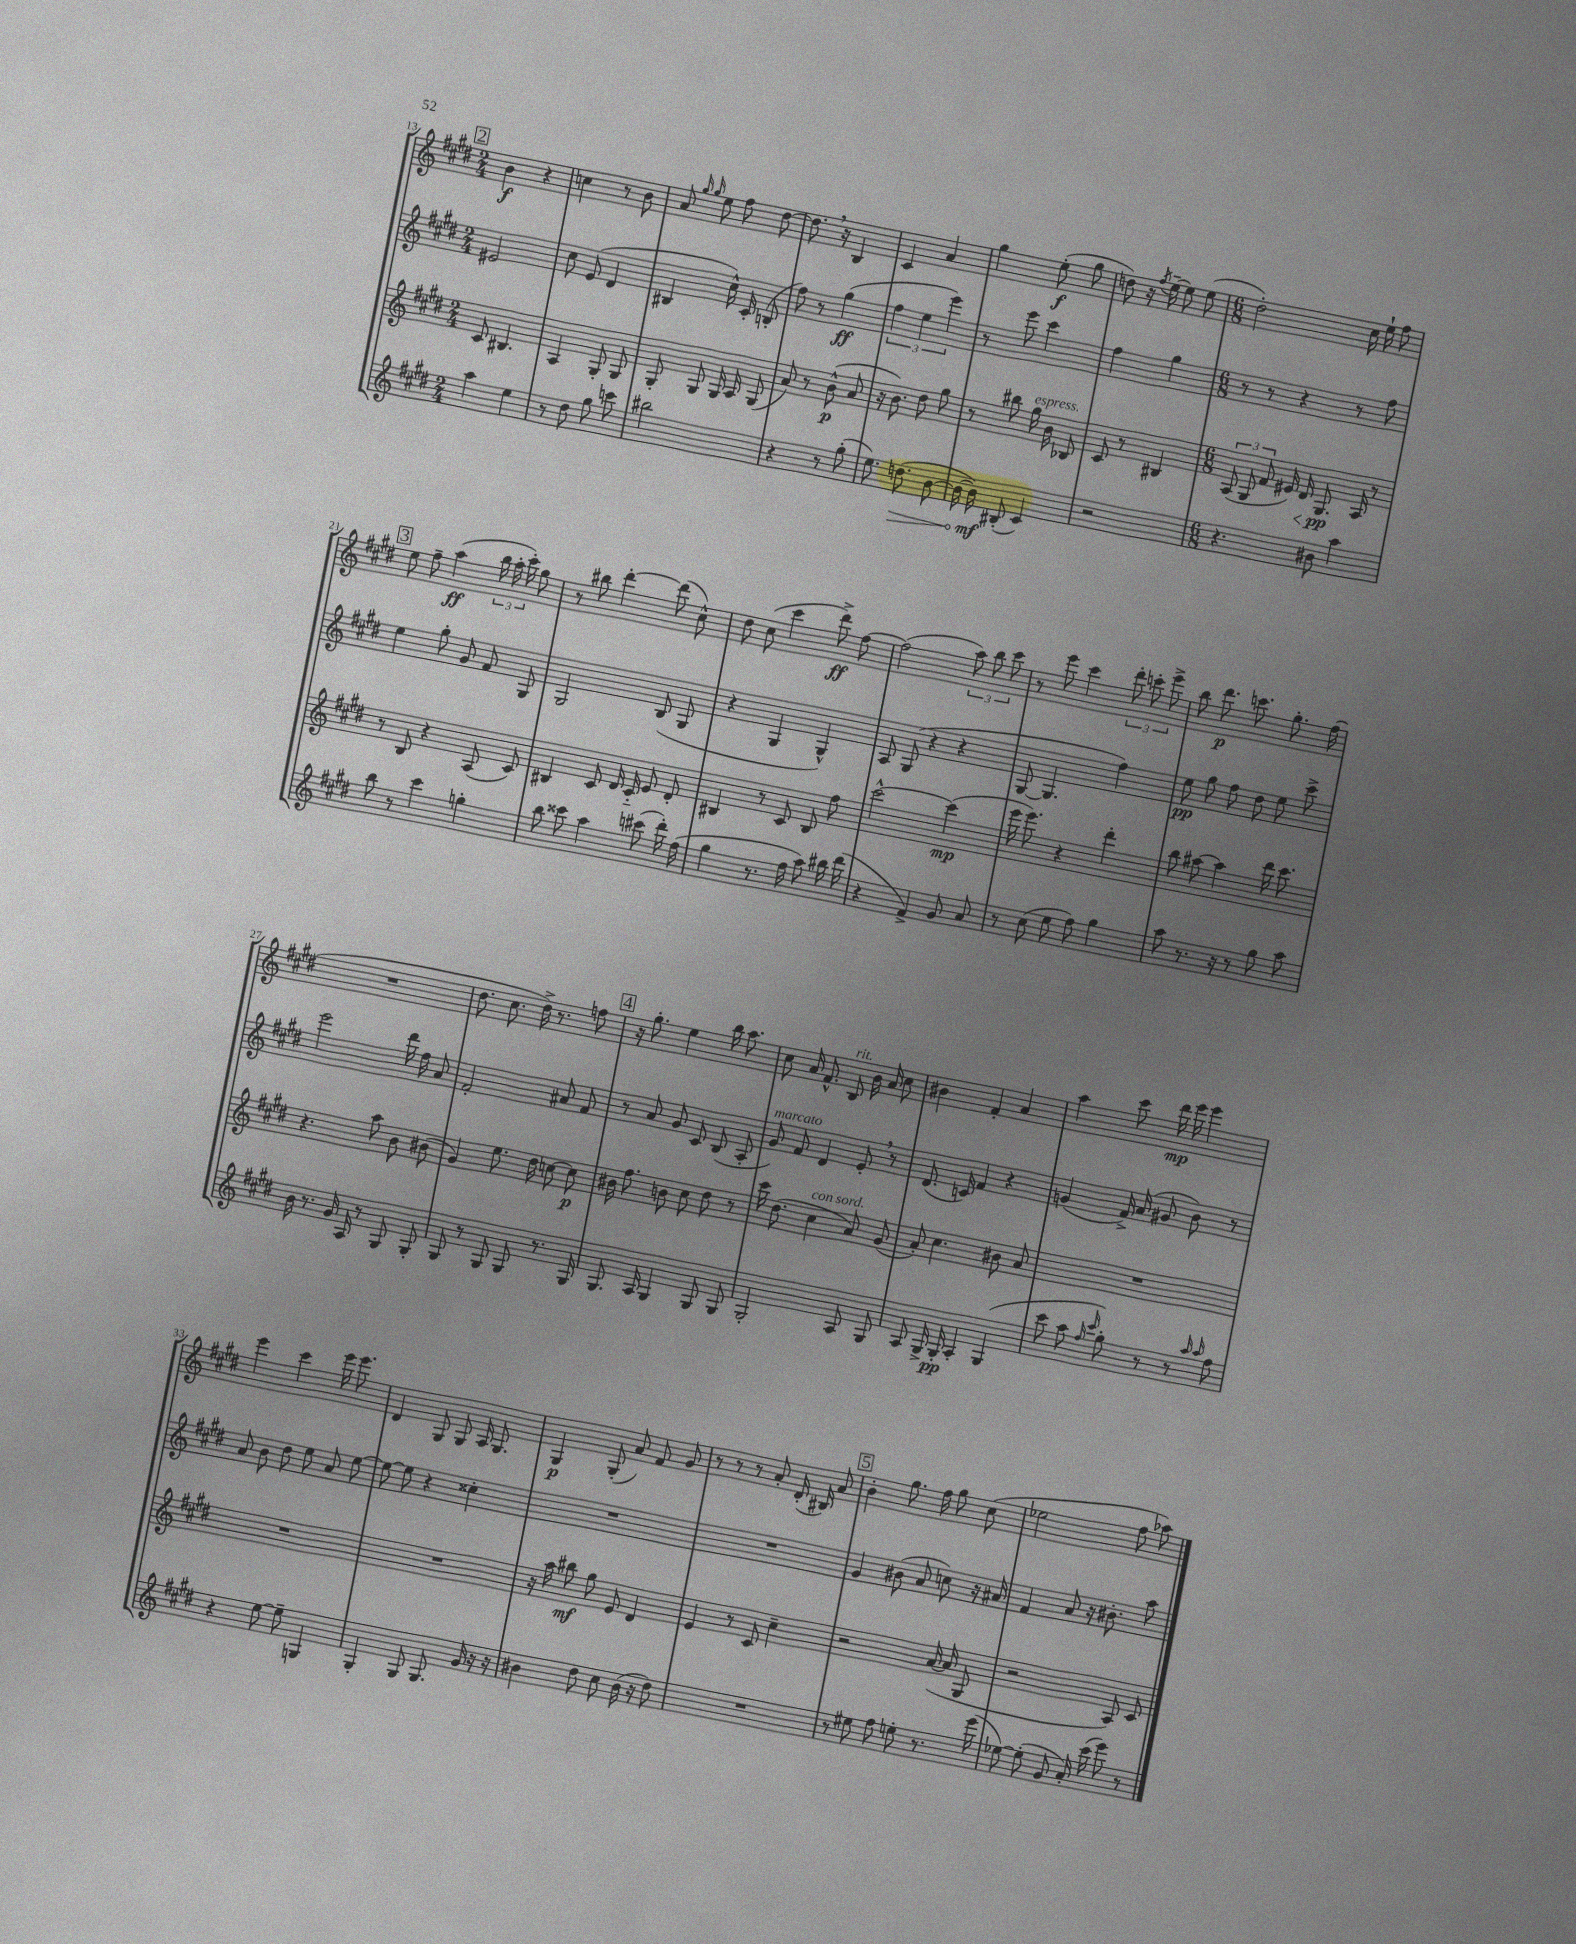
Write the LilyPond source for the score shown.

<<
\new StaffGroup <<
\new Staff = "s0" {
    \clef treble \key e \major \numericTimeSignature \time 2/4
    \autoBeamOff \mark \markup { \box "2" } b'4\f r4 |
    c''4 r8 b'8 |
    a'8 \grace { gis''16 gis''16 } e''8 fis''8 dis''8~ |
    dis''8. \breathe r16 b4 |
    cis'4 a'4 |
    gis''4 e''8-.\f( gis''8 |
    d''8) r16 \acciaccatura { fis''8 } e''16~-- e''8 e''8( |
    \numericTimeSignature \time 6/8 dis''2-.) cis''16 e''16-! fis''8 |
    \mark \markup { \box "3" } e''8 fis''8-- a''4\ff( \tuplet 3/2 { b''16 a''16-. cis'''16-.) } gis''8 |
    r8 bis''8 dis'''4~-. dis'''8( cis''8-^) |
    dis''8 cis''8( cis'''4 dis'''8->\ff) fis''8~ |
    fis''2( \tuplet 3/2 { a''8) b''8 cis'''8 } |
    r8 e'''8 cis'''4 \tuplet 3/2 { dis'''8-. c'''8-. e'''8-> } |
    b''8 dis'''8.\p c'''8. gis''8.-. fis''16( |
    R2. |
    dis''8. cis''8. dis''16->) r8. f''8 |
    \mark \markup { \box "4" } r16 gis''8.-. e''4 b''16 a''8. |
    cis''8 a'16 fis'8.-^ b8^\markup { \italic "rit." } b'16 a'16 cis''8 |
    bis'4 fis'4-. a'4 |
    a''4 cis'''8 dis'''16\mp e'''16 e'''4 |
    e'''4 cis'''4 e'''16 e'''8. |
    dis'4 gis8 gis8 a16 gis8. |
    gis4\p gis8-.( a'8) fis'8 gis'8 |
    r8 r8 r8 a'8-. dis'16-.( bis16) a'8 |
    \mark \markup { \box "5" } b'4-. gis''8. fis''16 gis''8 cis''8( |
    ees''2 fis''8 aes''8) \bar "|." |
}
\new Staff = "s1" {
    \clef treble \key e \major \numericTimeSignature \time 2/4
    \autoBeamOff \mark \markup { \box "2" } eis'2 |
    cis''8 e'8( dis'4 |
    bis4 cis''16-^) cis'16-. b8-.( |
    fis''8) r8 gis''4\ff( |
    \tuplet 3/2 { fis''4 e''4 e'''4) } |
    r8 e'''8 cis'''4 |
    fis''4 gis''4 |
    \numericTimeSignature \time 6/8 r8 r8 r4 r8 fis''8 |
    \mark \markup { \box "3" } e''4 gis''8-. gis'8 fis'8 gis8 |
    gis2 b8( gis8 |
    r4 gis4 gis4-^) |
    a8 gis8( r4 r4 |
    gis8~ gis4. fis''4) |
    e''8\pp gis''8 fis''8 dis''8 e''8 cis'''8-> |
    e'''2 dis'''16 fis''16 a'8 |
    fis'2-. ais'8 fis'8 |
    \mark \markup { \box "4" } r8 a'8 gis'8 cis'8 b8( a8-. |
    gis'8^\markup { \italic "marcato" }) fis'8 dis'4 e'8-. \breathe r8 |
    dis'8.( c'16) fis'4 r4 |
    g'4( fis'16->) a'16( gis'8 b'8) r8 |
    a'8 b'8 dis''8 e''8 a'8 e''8~ |
    e''8~ e''8 r4 cisis''4-. |
    R2. |
    R2. |
    \mark \markup { \box "5" } gis'4 bis'8( a'8 c''8) r16 ais'16 |
    fis'4 a'8 r16 bis'8.-. a''8 \bar "|." |
}
\new Staff = "s2" {
    \clef treble \key e \major \numericTimeSignature \time 2/4
    \autoBeamOff \mark \markup { \box "2" } cis'8 bis4. |
    a4 gis8-. gis8 |
    gis8-. gis8 gis16 a16 gis8( |
    a'8) r8 b'8-^\p( a'8 |
    r16 b'8.) dis''8 gis''8 |
    r8 bis''8 gis''16^\markup { \italic "espress." } b'16 bes8 |
    cis'8 r8 bis4 |
    \numericTimeSignature \time 6/8 \tuplet 3/2 { a8( gis8 fis'8 } eis'16) dis'16\< gis8.\pp\! a16 r8 |
    \mark \markup { \box "3" } r8 b8 r4 a8( cis'8) |
    bis4 cis'8 dis'16 cis'16-_ e'8 dis'8-. |
    bis4 r8 cis'8 bis8 fis''8 |
    cis'''2~-^ cis'''4\mp( |
    e'''16 e'''8.) r4 dis'''4-. |
    b''8 ais''8~ ais''4 dis'''16 cis'''8. |
    r4. a''8 b'8 bis'8( |
    gis'4) e''8. dis''16 c''8~ c''8\p |
    \mark \markup { \box "4" } bis'16 fis''8. b'8 cis''8 dis''8 r8 |
    cis'''16 dis''8.( cis''4^\markup { \italic "con sord." } a'8) gis'8( |
    a'8-.) cis''4. bis'8 a'8 |
    R2. |
    R2. |
    R2. |
    r16 a''16 bis''8\mf gis''8 e'8 dis'4 |
    e'4 r8 cis'8 cis''4-- |
    \mark \markup { \box "5" } r2 a'16~( a'16 gis8 |
    r2 a8) cis'8 \bar "|." |
}
\new Staff = "s3" {
    \clef treble \key e \major \numericTimeSignature \time 2/4
    \autoBeamOff \mark \markup { \box "2" } a''4 e''4 |
    r8 dis''8 gis''8 c'''8 |
    bis''2 |
    r4 r8 gis''8-.( |
    e''8.) \once \override Hairpin.circled-tip = ##t d''8.\>( b'8~ |
    b'16~ b'16\mf\!) bis8-.( cis'4) |
    r2 |
    \numericTimeSignature \time 6/8 r4. bis'8 a''4 |
    \mark \markup { \box "3" } b''8 r8 cis'''4 g''4-. |
    b''8 cisis'''8 a''4 cis'''8( dis'''16-.) fis''16( |
    gis''4 r8. fis''16 a''8) bis''16 dis'''16( |
    r4 fis'4->) gis'8 a'8 |
    r8 cis''8( e''8 fis''8) gis''4 |
    a''8 r8. r16 r8 gis''8 a''8 |
    b'16 r8. gis'16 a16 r8 gis8 gis8-. |
    gis8 r8 gis8 gis8 r8. gis16 |
    \mark \markup { \box "4" } gis8. a16 gis4 gis8 gis8 |
    gis2-. a8 gis8 |
    a8 gis16-> gis16-.\pp a4-. gis4( |
    cis'''8 a''8 \grace { fis''16 cis'''16 } gis''8-.) r8 r8 \grace { a''16 a''16 } fis''8 |
    r4 e''8~ e''8-- g4 |
    gis4-. gis8 gis8. gis'16 r16 r16 |
    bis'4 dis''8 cis''8 bis'16( r16 dis''8) |
    R2. |
    \mark \markup { \box "5" } r8 eis''8 fis''8 e''8-. r8. e'''16( |
    ees''8~) ees''8-.( gis'8 a'16-.) cis'''16( e'''8) r8 \bar "|." |
}
>>
>>
\layout { \context { \Score currentBarNumber = #13 } }
